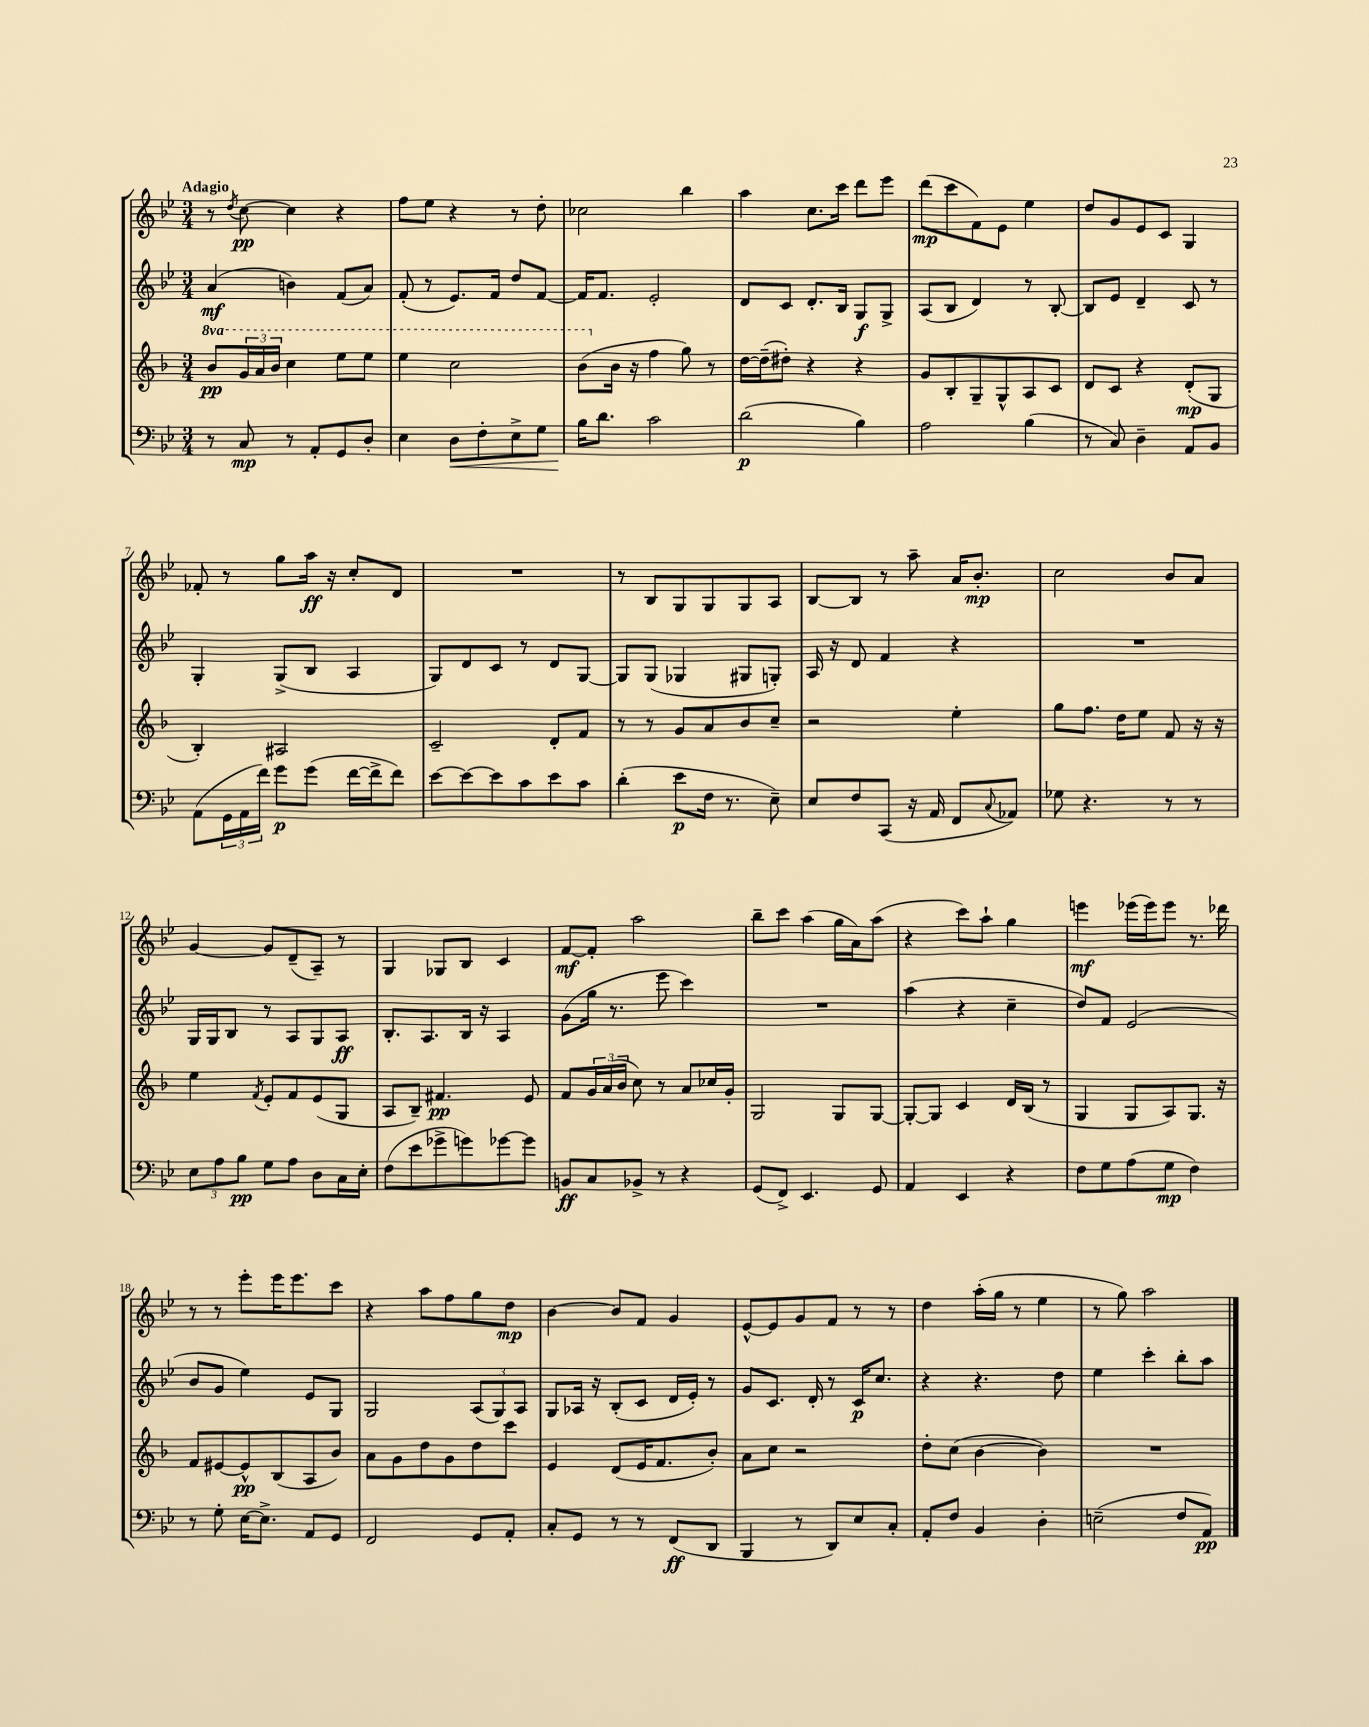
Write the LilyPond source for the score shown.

<<
\new StaffGroup <<
\new Staff = "s0" {
    \clef treble \key bes \major \numericTimeSignature \time 3/4 \tempo "Adagio"
    r8 \acciaccatura { d''8 } c''8~\pp c''4 r4 |
    f''8 ees''8 r4 r8 d''8-. |
    ces''2 bes''4 |
    a''4 c''8. c'''16 d'''8 ees'''8 |
    d'''8\mp( c'''8 f'8) ees'8 ees''4 |
    d''8 g'8 ees'8 c'8 g4 |
    fes'8-. r8 g''8 a''16\ff r16 c''8-. d'8 |
    R2. |
    r8 bes8 g8 g8 g8 a8 |
    bes8~ bes8 r8 a''8-- a'16 bes'8.-.\mp |
    c''2 bes'8 a'8 |
    g'4~ g'8 d'8--( a8--) r8 |
    g4 ges8 bes8 c'4 |
    f'8~\mf f'8-. a''2 |
    bes''8-- c'''8 a''4( g''16 a'16) a''8( |
    r4 c'''8) a''8-! g''4 |
    e'''4\mf ees'''16( ees'''16) ees'''8 r8. des'''16 |
    r8 r8 ees'''8-. ees'''16 ees'''8. c'''8 |
    r4 a''8 f''8 g''8 d''8\mp |
    bes'4~ bes'8 f'8 g'4 |
    ees'8~-^ ees'8 g'8 f'8 r8 r8 |
    d''4 a''16-.( g''16 r8 ees''4 |
    r8 g''8) a''2 \bar "|." |
}
\new Staff = "s1" {
    \clef treble \key bes \major \numericTimeSignature \time 3/4
    a'4\mf( b'4) f'8( a'8) |
    f'8-.( r8 ees'8.) f'16 d''8 f'8~ |
    f'16 f'8. ees'2-. |
    d'8 c'8 d'8.-. bes16 g8\f g8-> |
    a8( bes8 d'4) r8 bes8~-. |
    bes8 ees'8 d'4-- c'8 r8 |
    g4-. g8->( bes8 a4 |
    g8) d'8 c'8 r8 d'8 g8~ |
    g8 g8( ges4 gis8 g8-.) |
    a16 r16 d'8 f'4 r4 |
    R2. |
    g16 g16 bes8 r8 a8 g8 a8\ff |
    bes8.-. a8. bes16 r16 a4 |
    g'8( g''16 r8. ees'''8 c'''4) |
    R2. |
    a''4( r4 c''4-- |
    d''8) f'8 ees'2( |
    bes'8 g'8 ees''4) ees'8 g8 |
    g2 \tuplet 3/2 { a8( g8) a8 } |
    g8 aes16 r16 bes8-.( c'8 d'16 ees'16-.) r8 |
    g'8 c'8. d'16-. r8 c'16\p c''8. |
    r4 r4. d''8 |
    ees''4 c'''4-. bes''8-. a''8 \bar "|." |
}
\new Staff = "s2" {
    \clef treble \key f \major \numericTimeSignature \time 3/4 \set Staff.ottavationMarkups = #ottavation-simple-ordinals
    \ottava #1 bes''8\pp \tuplet 3/2 { g''16 a''16 bes''16 } c'''4 e'''8 e'''8 |
    e'''4 c'''2 |
    bes''8( \ottava #0 bes'16 r16 f''4 g''8) r8 |
    d''16~ d''16--( dis''8-.) r4 r4 |
    g'8 bes8-. g8-- g8-^ a8 c'8 |
    d'8 c'8 r4 d'8-.\mp( g8 |
    bes4-.) ais2 |
    c'2-- d'8-. f'8 |
    r8 r8 g'8 a'8 bes'8 c''8-- |
    r2 e''4-. |
    g''8 f''8. d''16 e''8 f'8 r16 r16 |
    e''4 \acciaccatura { f'8 } e'8-. f'8 e'8( g8 |
    a8 bes8--) fis'4.\pp e'8 |
    f'8 \tuplet 3/2 { g'16 a'16( bes'16 } c''8) r8 a'8 ces''16 g'16-. |
    g2 g8 g8~ |
    g8~-. g8 c'4 d'16 bes16( r8 |
    g4 g8 a8) g8. r16 |
    f'8 eis'8~ eis'8-^\pp bes8( a8 bes'8) |
    a'8 g'8 d''8 g'8 d''8 c'''8 |
    e'4 d'8( e'16 f'8. bes'8-.) |
    a'8 c''8 r2 |
    d''8-. c''8( bes'4~ bes'4) |
    R2. \bar "|." |
}
\new Staff = "s3" {
    \clef bass \key bes \major \numericTimeSignature \time 3/4
    r8 c8\mp r8 a,8-. g,8 d8-. |
    ees4 d8\< f8-. ees8-> g8 |
    bes16\! d'8. c'2 |
    d'2\p( bes4) |
    a2 bes4( |
    r8 c8) d4-- a,8 bes,8 |
    a,8( \tuplet 3/2 { g,16 a,16 f'16) } g'8\p g'8( f'16~ f'16-> f'8) |
    ees'8~ ees'8~ ees'8 c'8 ees'8 c'8 |
    d'4-.( ees'8\p f16 r8. ees8--) |
    ees8 f8 c,8( r16 a,16 f,8 \appoggiatura { c8 } aes,8) |
    ges8 r4. r8 r8 |
    \tuplet 3/2 { ees8 a8 bes8\pp } g8 a8 d8 c16 ees16-. |
    f8( ees'8 ges'8-> g'8) ges'8~ ges'8 |
    b,8\ff c8 bes,8-> r8 r4 |
    g,8( f,8->) ees,4. g,8 |
    a,4 ees,4 r4 |
    f8 g8 a8( g8\mp f4) |
    r8 g8-. ees16~ ees8.-> a,8 g,8 |
    f,2 g,8 a,8-. |
    c8-. g,8 r8 r8 f,8\ff( d,8 |
    bes,,4 r8 d,8) ees8 c8-. |
    a,8-. f8 bes,4 d4-. |
    e2--( f8 a,8\pp) \bar "|." |
}
>>
>>
